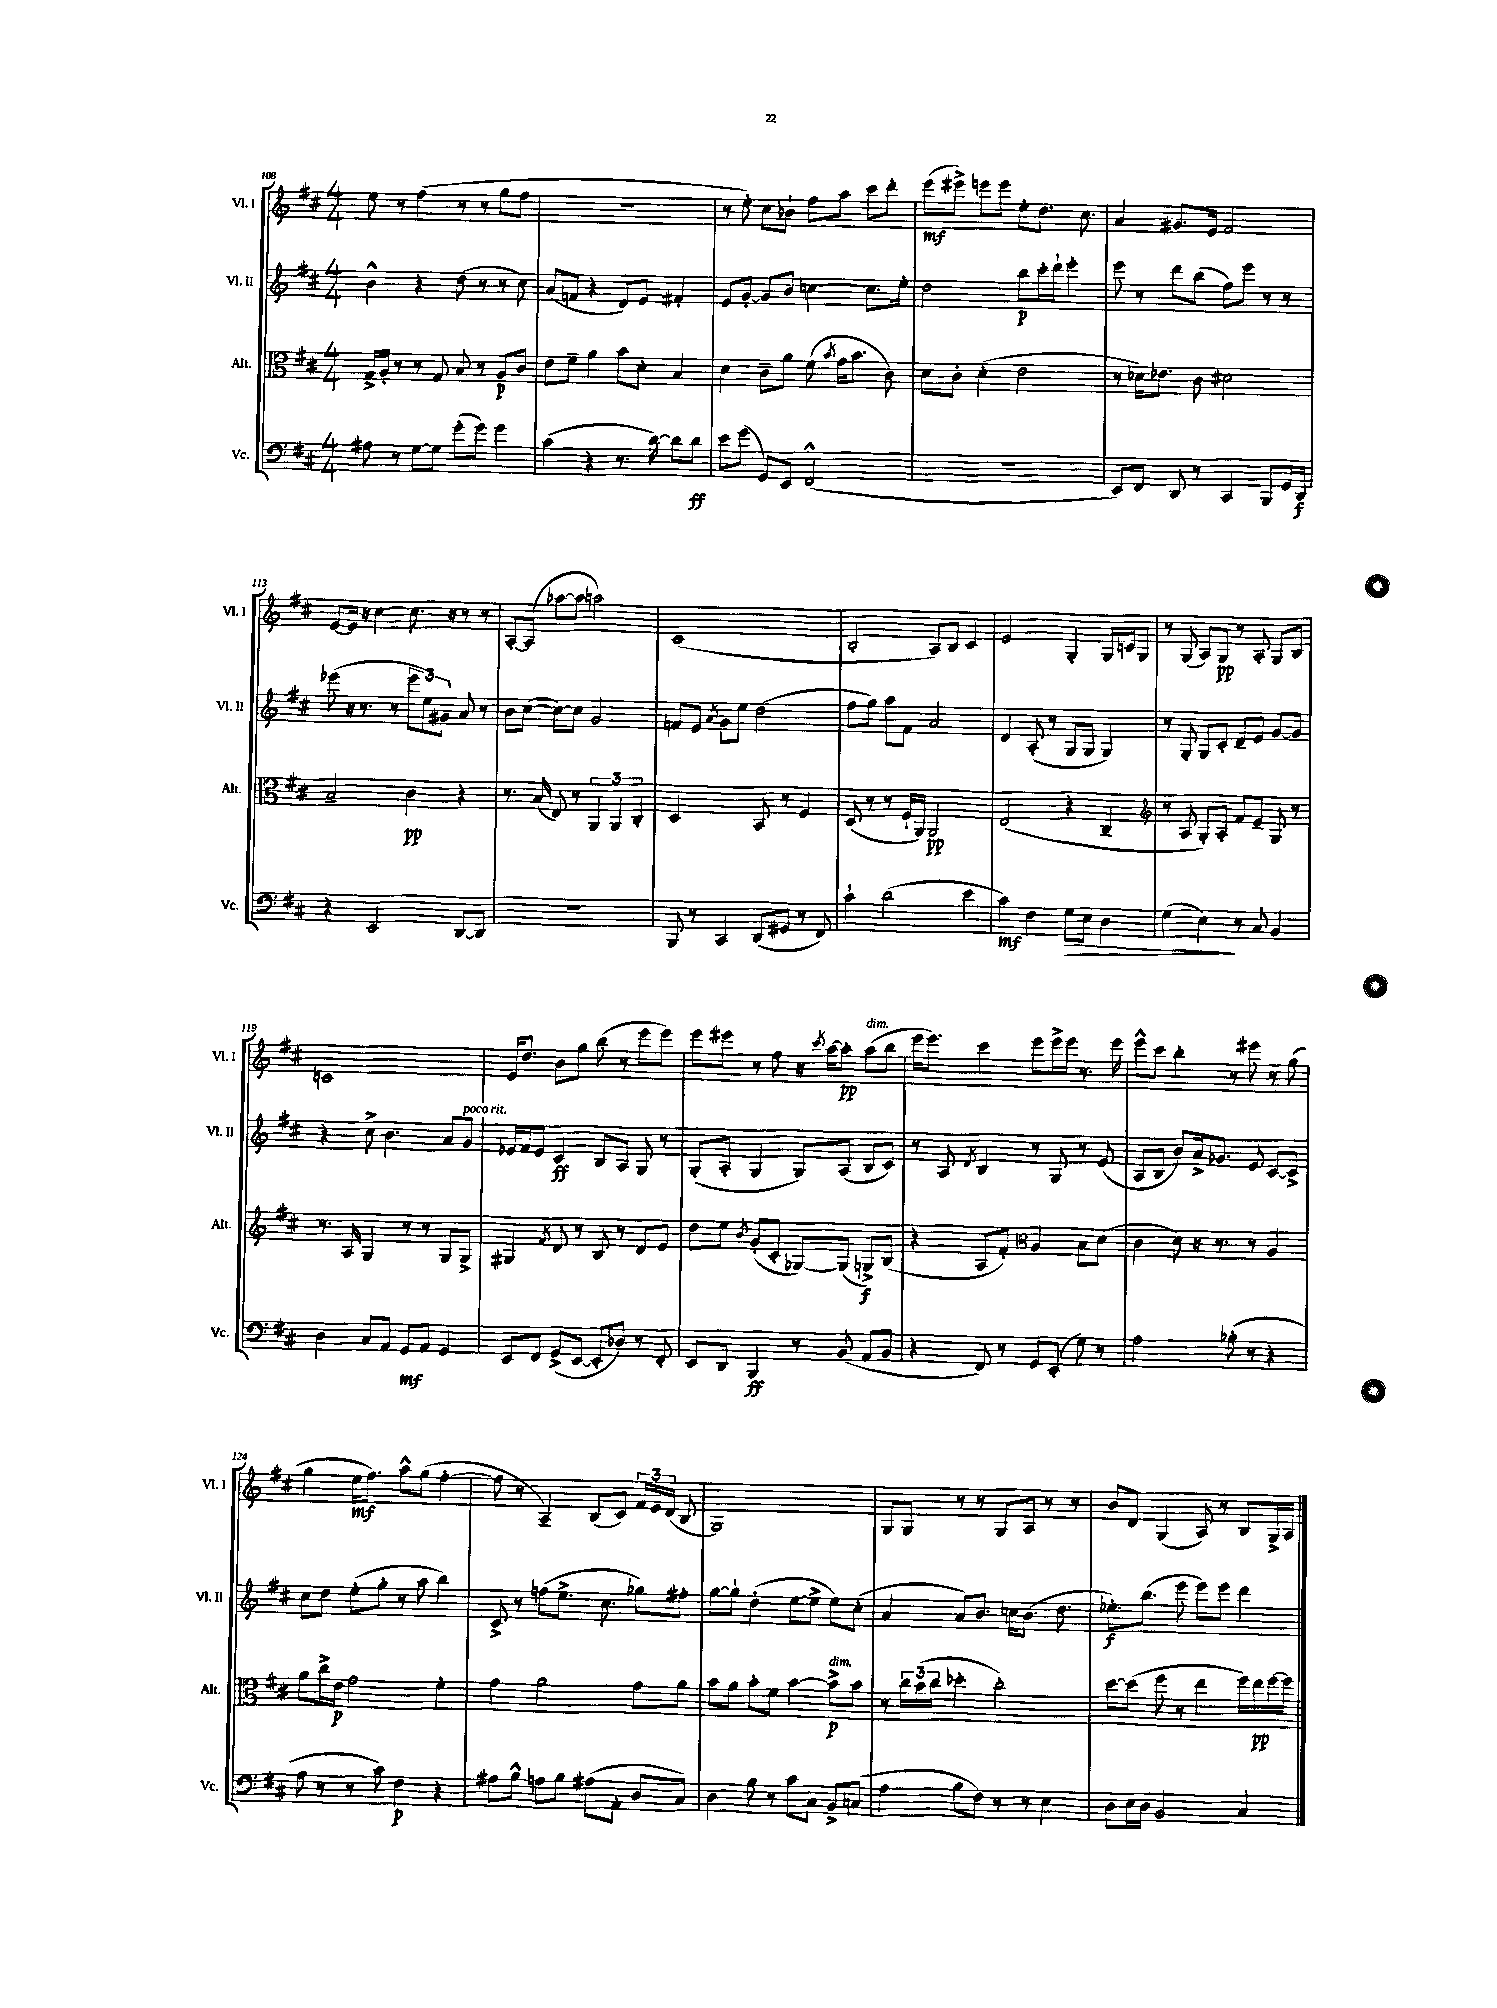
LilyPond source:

<<
\new StaffGroup <<
\new Staff = "s0" \with { instrumentName = "Vl. I" shortInstrumentName = "Vl. I" } {
    \clef treble \key d \major \numericTimeSignature \time 4/4
    \autoBeamOff e''8 r8 fis''4( r8 r8 g''8[ fis''8] |
    R1 |
    r8 e''8-.) cis''8[ bes'8]-! fis''8[ a''8] cis'''8[ d'''8]-. |
    e'''8[\mf( eis'''8]->) e'''8[ e'''8] e''8[-. d''8.] cis''8. |
    a'4 gis'8.[ e'16] fis'2 |
    e'8[~ e'16] r16 cis''4~ cis''8. r16 r8 r8 |
    a8[~-. a8]( aes''8[~ aes''8] a''2) |
    cis'1( |
    b2-. a8[) b8] cis'4 |
    e'2 g4-. g16[ c'16 g8] |
    r8 g8( a8[) g8]\pp r8 a8-. g8[ b8] |
    c'1 |
    e'16[ d''8.] b'8[ g''8] b''8( r8 e'''8[ e'''8]) |
    e'''8[ eis'''8] r8 fis''8 r16 \acciaccatura { cis'''8 } a''16[~ a''8]-.\pp a''8[^\markup { \italic "dim." }( b''8] |
    e'''16[ e'''8.]) cis'''4 e'''8[ e'''16-> e'''16] r8. e'''16 |
    e'''8[-^ cis'''8] b''4-. r8 eis'''8 r8 g''8( |
    g''4 e''16[\mf fis''8.]) a''8[-^ g''8]( fis''4~-. |
    fis''8 r8 a4--) b8[( cis'8]) \tuplet 3/2 { fis'16[ e'16 d'16]( } b8 |
    g1) |
    g8[ g8] r8 r8 g8[ a8] r8 r8 |
    b'8[ d'8] g4( a8) r8 b8[ g16-> a16] \bar "|." |
}
\new Staff = "s1" \with { instrumentName = "Vl. II" shortInstrumentName = "Vl. II" } {
    \clef treble \key d \major \numericTimeSignature \time 4/4
    \autoBeamOff b'4-^ r4 d''8( r8 r8 cis''8) |
    a'8[( f'8] r4 d'8[) e'8] fis'4-. |
    e'8[ g'8]~-. g'8[ b'8] c''4~ c''8.[ e''16]-. |
    d''2 b''8[\p cis'''16-. d'''16]-! e'''4-. |
    e'''8 r8 d'''8[ b''8]( fis''8[) e'''8] r8 r8 |
    ees'''8( r16 r8. r8 \tuplet 3/2 { ees'''8[ e''8) gis'8] } a'8 r8 |
    b'8[ cis''8]~( cis''8[~) cis''8] g'2 |
    f'8[ e'8] \acciaccatura { a'8 } g'8[ e''8] d''2( |
    fis''8[ g''8]) a''8[ fis'8] a'2 |
    d'4 a8-.( r8 g8[ g8] g4) |
    r8 g8-. g8[ cis'8]-. d'8[-- e'8] g'8[~ g'8] |
    r4 cis''8-> b'4. a'8[ g'8]^\markup { \italic "poco rit." } |
    ees'16[ fis'16 ees'8] cis'4\ff b8[ a8] g8 r8 |
    g8[-.( a8]-. g4 g8[) a8]( b8[ cis'8]) |
    r8 a8 \acciaccatura { d'8 } b4 r8 g8 r8 e'8( |
    a8[ b8] b'8[) a'16-> ges'8.] e'8 cis'8[~ cis'8]-> |
    cis''8[ d''8] e''8[-.( g''8]-. r8 a''8 b''4) |
    cis'8-> r8 f''8[( e''8.]-> cis''8. ges''8[) fis''8]-. |
    g''8[~ g''8]-! d''4-.( e''8[~ e''8]-> e''8[) cis''8]-.( |
    a'4 a'8[) b'8.] c''16[ b'8.]( d''8. |
    ees''8.[-.\f) b''8.]( e'''8 e'''8[) e'''8] d'''4 \bar "|." |
}
\new Staff = "s2" \with { instrumentName = "Alt." shortInstrumentName = "Alt." } {
    \clef alto \key d \major \numericTimeSignature \time 4/4
    \autoBeamOff g16[-> a16]-. r8 r8 g8 b8 r8 a8[\p cis'8] |
    e'8[ fis'8]-- a'4 b'8[ d'8]-. b4 |
    d'4 cis'8[-- a'8] fis'8( \acciaccatura { b'8 } g'16[ b'8.] cis'8) |
    d'8[ cis'8]-. d'4-.( e'2 |
    r8 des'16[) ees'8.] cis'8 dis'2 |
    b2-- cis'4\pp r4 |
    r8. b16( e8) r8 \tuplet 3/2 { a,4 a,4 cis4-. } |
    d2 b,8 r8 fis4 |
    d8( r8 r8 fis16[-! a,16]) a,2\pp |
    e2( r4 cis4-- |
    \clef treble r8 a8 g8[-.) a8]-. fis'8[ e'8]-- g8 r8 |
    r8. a16 g4 r8 r8 g8[ g8]-> |
    gis4 \acciaccatura { fis'8 } d'8 r8 b8 r8 d'8[ e'8] |
    d''8[ e''8] \acciaccatura { b'8 } g'8[-.( cis'8]-. ges8[~) ges8]( g8[->\f) b8]( |
    r4 a8[ fis'8]-.) \clef alto a4 b8[ d'8]( |
    cis'4 d'8) r16 r8. r8 a4 |
    a'8[ cis''16-> e'16]\p g'2 fis'4-. |
    g'4 a'2 g'8[ a'8] |
    b'8[ a'8] b'8[-. fis'8] b'4~ b'8[->\p^\markup { \italic "dim." } b'8] |
    r8 \tuplet 3/2 { cis''16[ b'16( cis''16] } des''4-. cis''2-.) |
    d''8[~ d''8]( fis''8 r8 e''4 fis''16[) e''16\pp fis''16~ fis''16] \bar "|." |
}
\new Staff = "s3" \with { instrumentName = "Vc." shortInstrumentName = "Vc." } {
    \clef bass \key d \major \numericTimeSignature \time 4/4
    \autoBeamOff ais8 r8 g8[~ g8] g'8[-.( g'8]) g'4 |
    cis'4( r4 r8. d'16~) d'8[ d'8]\ff |
    e'8[ g'8]( g,8[) e,8] fis,2-^( |
    R1 |
    e,8[) fis,8] d,8 r8 cis,4 b,,8[ g,16 d,16]\f |
    r4 e,2 d,8[~ d,8] |
    R1 |
    b,,8 r8 cis,4 d,8[( gis,8] r8 fis,8) |
    cis'4-! d'2( e'4 |
    cis'4\mf) fis4 g8[\> e8] d4 |
    g4( e4\!) r8 cis8 b,4 |
    d4 cis8[ a,8] g,8[\mf a,8] g,4 |
    e,8[ fis,8] g,8[->( e,8]~ e,8[-. des8]) r8 fis,8-. |
    e,8[ d,8] b,,4\ff r8 b,8( a,8[ b,8] |
    r4 fis,8) r8 g,8[ e,8]-.( g8) r8 |
    a2 bes8-.( r8 r4 |
    a8 r8 r8 cis'8) fis4\p r4 |
    ais8[ b8]-^ a8[ b8] ais8[( a,8]-. d8[ cis8]) |
    d4 b8 r8 cis'8[ cis8] b,8[-> c8]( |
    a4 b8[ fis8]) r8 r8 e4 |
    d8[ e16 d16] b,2 cis4 \bar "|." |
}
>>
>>
\layout { \context { \Score currentBarNumber = #108 } }
